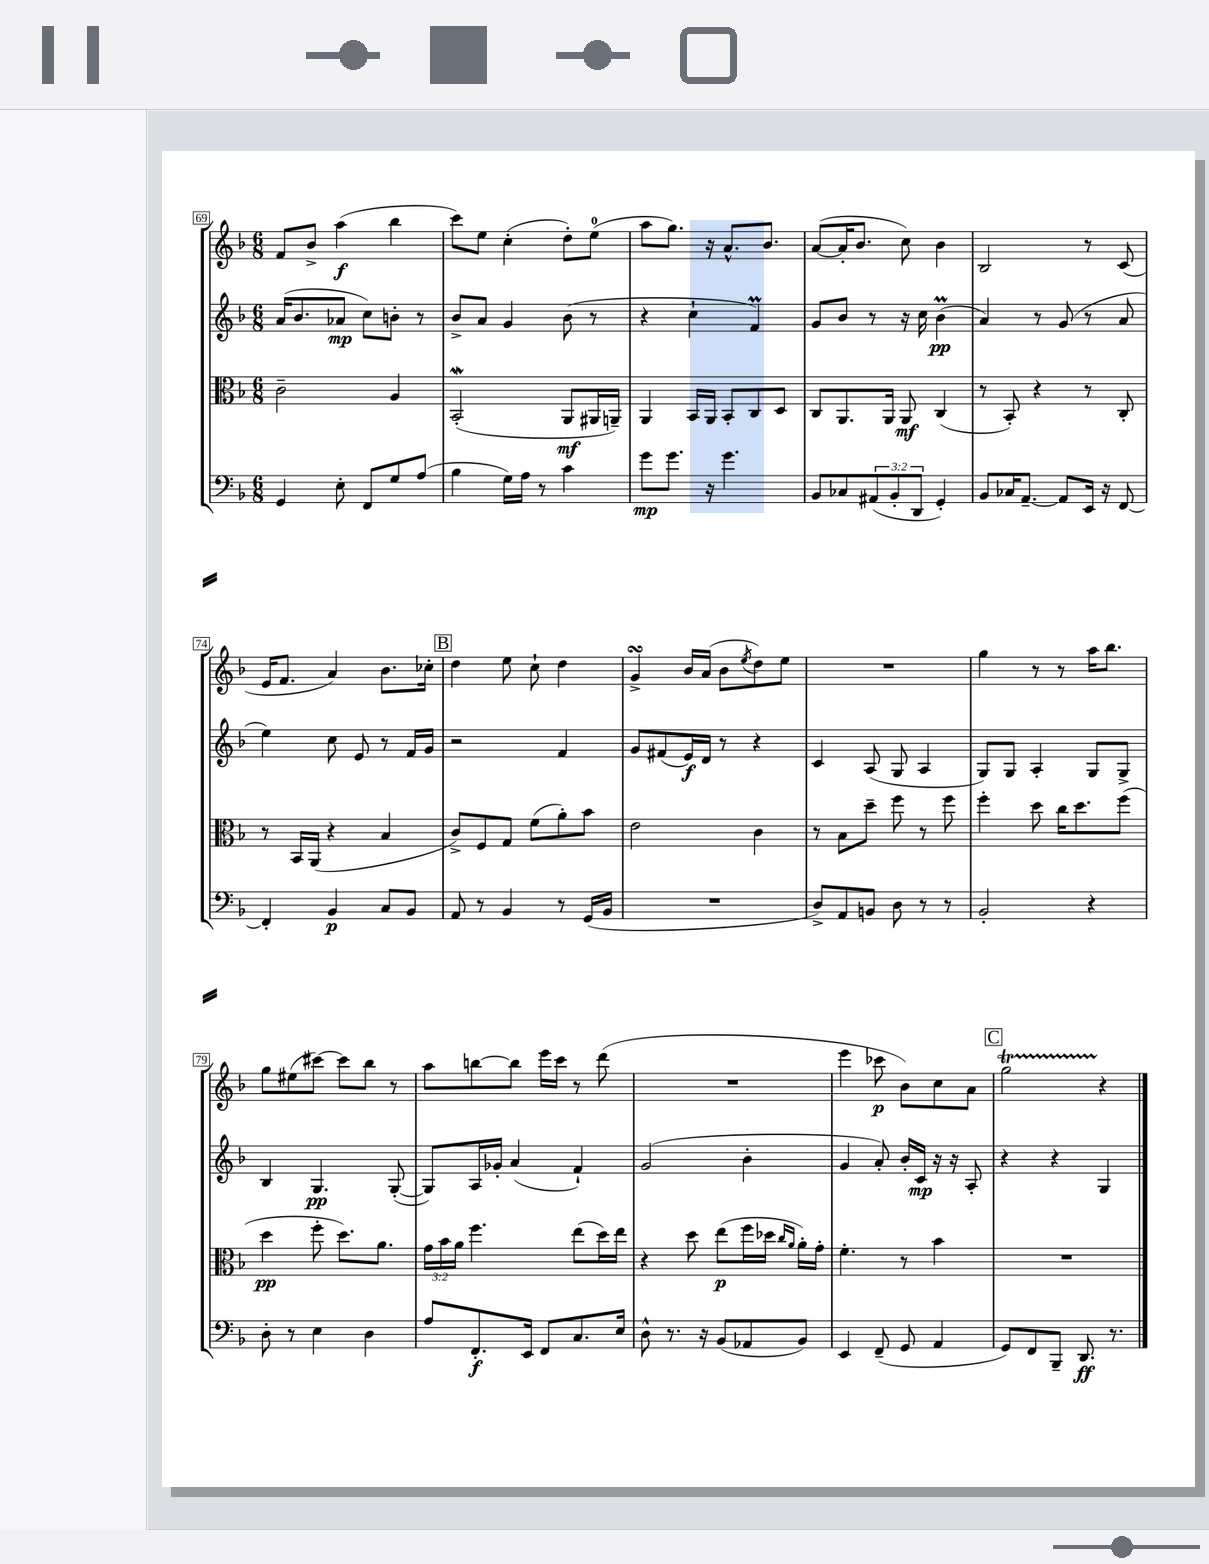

**kern	**kern	**kern	**kern
*staff4	*staff3	*staff2	*staff1
*clefF4	*clefC3	*clefG2	*clefG2
*k[b-]	*k[b-]	*k[b-]	*k[b-]
*M6/8	*M6/8	*M6/8	*M6/8
4GG/	2c~\	(16a/LK	8f/L
.	.	8.b-/	.
.	.	.	8b-^/J
8E'\	.	8a-/J	(4aa\
8FF/L	.	8cc\L)	.
8G/	4A/	8b'\J	4bb-\
(8A/J	.	8r	.
=	=	=	=
4B-\	(2BB-'/	8b-^/L	8ccc\L)
.	.	8a/J	8ee\J
16G\LL)	.	4g/	(4cc'\
16A\JJ	.	.	.
8r	.	.	.
4c\	8AA/L	(8b-\	8dd'\L)
.	16AA#/L	8r	(8ee\J
.	16AA~/JJ)	.	.
=	=	=	=
8g\L	4AA/	4r	8aa\L
8.g\J	.	.	8.gg\J)
.	16BB-/LL	4cc`\	.
16r	16AA/JJ	.	16r
4.g\	8BB-'/L	.	8.a^^/L
.	8C/	4f/)	.
.	.	.	8.b-/J
.	8D/J	.	.
=	=	=	=
8BB-/L	8C/L	8g/L	([8a/L
8C-/	8.AA/	8b-/J	16a'/]K
.	.	.	8.b-/J
(12AA#/	.	8r	.
.	16AA/Jk	.	.
12BB-'/	.	.	.
.	8AA/	16r	8cc\)
12DD/J	.	.	.
.	.	16cc\	.
4GG'/)	(4C/	(4b-\	4b-\
=	=	=	=
8BB-/L	8r	4a/)	2B-/
16C-/K	8BB-'/)	.	.
[8.AA~/J	.	.	.
.	4r	8r	.
8AA/]L	.	(8g/	.
16EE/Jk	8r	8r	8r
16r	.	.	.
[8FF/	8C'/	8a/	(8c/
=	=	=	=
4FF'/]	8r	4ee\)	16e/LK
.	.	.	8.f/J
.	16BB-/LL	.	.
.	(16AA/JJ	.	.
4BB-/	4r	8cc\	4a/)
.	.	8e/	.
8C/L	4B-/	8r	8.b-\L
8BB-/J	.	16f/LL	.
.	.	16g/JJ	16cc-'\Jk
=	=	=	=
8AA/	8c^/L)	2r	4dd\
8r	8F/	.	.
4BB-/	8G/J	.	8ee\
.	(8f\L	.	8cc`\
8r	8a'\)	4f/	4dd\
(16GG/LL	8b-\J	.	.
16BB-/JJ	.	.	.
=	=	=	=
2.r	2e\	8g/L	4g^/
.	.	(8f#/	.
.	.	16e/L)	16b-/LL
.	.	16d/JJ	(16a/JJ
.	.	8r	8b-\L
.	.	.	8qee/
.	4c\	4r	8dd\)
.	.	.	8ee\J
=	=	=	=
8D^/L)	8r	4c/	2.r
8AA/	8B-\L	.	.
8BB/J	8dd~\J	(8A/	.
8D\	8ff\	8G/	.
8r	8r	4A/	.
8r	8ff\	.	.
=	=	=	=
2BB-'/	4ff'\	8G/L)	4gg\
.	.	8G/J	.
.	8dd\	4A'/	8r
.	16cc\LK	.	8r
.	8.dd\	.	.
4r	.	8G/L	16aa\LK
.	.	.	8.bb-\J
.	(8ff\J	8G^/J	.
=	=	=	=
8D'\	4dd\	4B-/	8gg\L
8r	.	.	(8ee#\
4E\	8ff'\	4.G/	[8ccc#\J)
.	8.dd\L)	.	8ccc#\]L
4D\	.	.	8bb-\J
.	8.a\J	.	.
.	.	([8G'/	8r
=	=	=	=
8A/L	24g\LL	8G/]L)	8aa\L
.	24b-\	.	.
.	24a\JJ	.	.
8.FF'/	4.ff\	16A/L	[8bb\
.	.	16g-'/JJ	.
.	.	(4a/	8bb\]J
16EE/Jk	.	.	.
8FF/L	.	.	16eee\LL
.	.	.	16ccc\JJ
8.C/	(8ee\L	4f`/)	8r
.	16dd\L)	.	(8ddd\
16E/Jk	16ee\JJ	.	.
=	=	=	=
8D^^\	4r	(2g/	2.r
8.r	.	.	.
.	8dd\	.	.
16r	.	.	.
(8BB-/L	(8ee\L	.	.
8AA-/	16ff\L	4b-'\	.
.	16dd-\JJ	.	.
.	16qqcc/LL	.	.
.	16qqa/JJ	.	.
8BB-/J)	16a'\LL)	.	.
.	16g'\JJ	.	.
=	=	=	=
4EE/	4.f'\	4g/	4eee\
(8FF~/	.	8a'/)	8ccc-\
8GG/	8r	16b-'/LL	8b-\L)
.	.	16c/JJ	.
4AA/	4b-\	16r	8cc\
.	.	16r	.
.	.	8A'/	8a\J
=	=	=	=
8GG/L)	2.r	4r	2gg\
8FF/	.	.	.
8BBB-~/J	.	4r	.
8.DD/	.	.	.
.	.	4G/	4r
8.r	.	.	.
==	==	==	==
*-	*-	*-	*-
